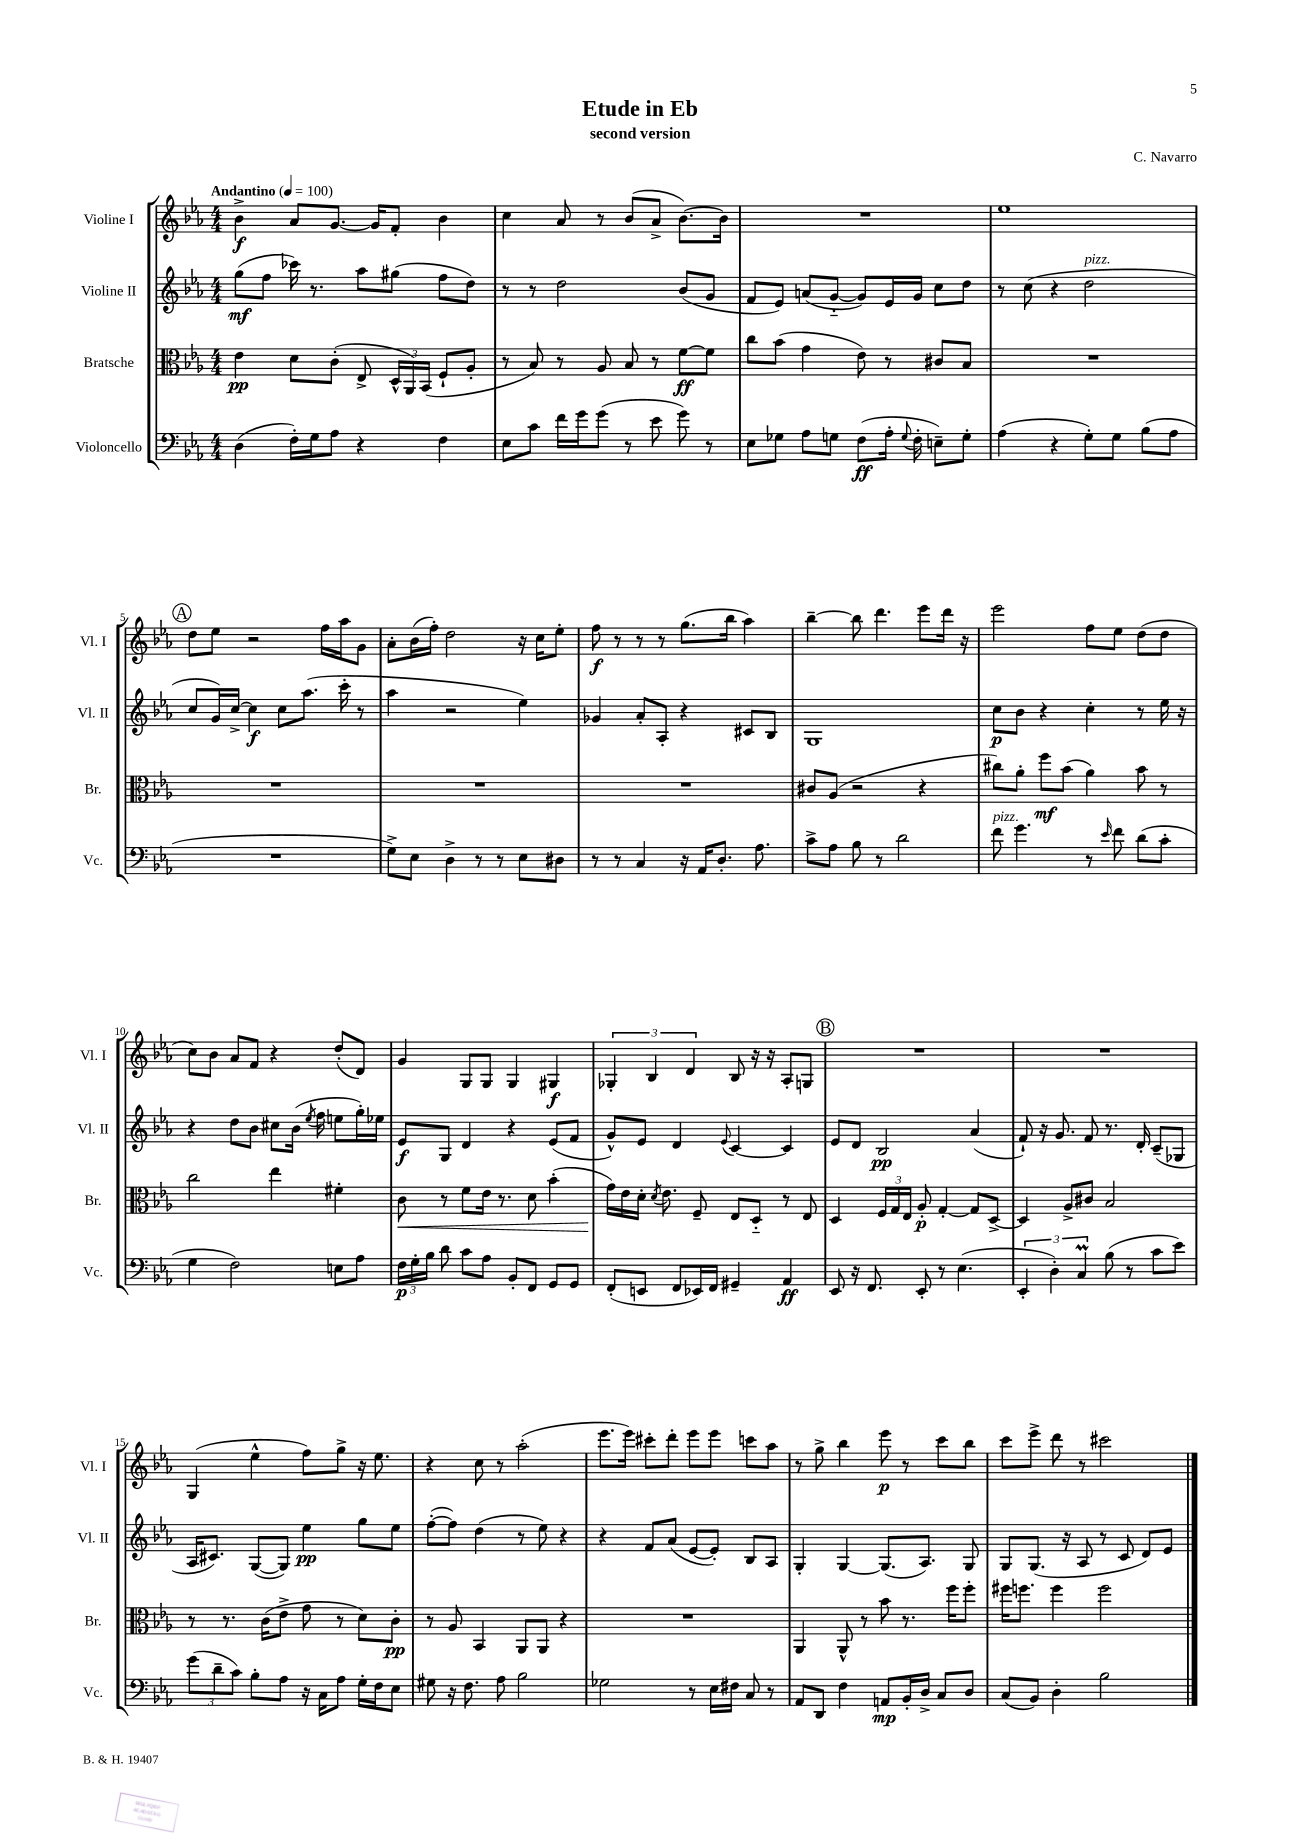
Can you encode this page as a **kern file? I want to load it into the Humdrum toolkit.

**kern	**kern	**kern	**kern
*staff4	*staff3	*staff2	*staff1
*clefF4	*clefC3	*clefG2	*clefG2
*k[b-e-a-]	*k[b-e-a-]	*k[b-e-a-]	*k[b-e-a-]
*M4/4	*M4/4	*M4/4	*M4/4
*MM100	*MM100	*MM100	*MM100
(4D\	4e-\	(8gg\L	4b-^\
.	.	8ff\J	.
16F'\LL)	8d\L	16ccc-\)	8a-/L
16G\J	.	8.r	.
8A-\J	(8c'\J	.	[8.g/J
4r	8E-^/	8aa-\L	.
.	.	.	16g/]LK
.	24D^^/LL	(8gg#\J	8f'/J
.	24AA-/)	.	.
.	(24BB-/JJ	.	.
4F\	8F`/L	8ff\L	4b-\
.	8A-'/J	8dd\J)	.
=	=	=	=
8E-\L	8r	8r	4cc\
8c\J	8B-/)	8r	.
16f\LL	8r	2dd\	8a-/
16g\J	.	.	.
(8g\J	8A-/	.	8r
8r	8B-/	.	(8b-/L
8e-\	8r	.	8a-^/J
8g\)	[8f\L	(8b-/L	[8.b-\L)
8r	8f\]J	8g/J	.
.	.	.	16b-\]Jk
=	=	=	=
8E-\L	8cc\L	8f/L	1r
8G-\J	(8b-\J	8e-/J)	.
8A-\L	4g\	(8a/L	.
8G\J	.	[8g'~/J	.
(8F\L	8e-\)	8g/]L)	.
16A-'\Jk	8r	16e-/L	.
8qqG/	.	.	.
16F'\	.	16g/JJ	.
8E~\L)	8c#/L	8cc\L	.
8G'\J	8B-/J	8dd\J	.
=	=	=	=
(4A-\	1r	8r	1ee-
.	.	(8cc\	.
4r	.	4r	.
8G'\L)	.	2dd\	.
8G\J	.	.	.
(8B-\L	.	.	.
8A-\J	.	.	.
=	=	=	=
1r	1r	8cc/L	8dd\L
.	.	16g/L)	8ee-\J
.	.	[16cc^/JJ	.
.	.	4cc\]	2r
.	.	8cc\L	.
.	.	(8.aa-\J	.
.	.	.	16ff\LL
.	.	16ccc'\	16aa-\J
.	.	8r	8g\J
=	=	=	=
8G^\L)	1r	4aa-\	8a-'\L
8E-\J	.	.	(16b-\L
.	.	.	16ff'\JJ)
4D^\	.	2r	2dd\
8r	.	.	.
8r	.	.	.
8E-\L	.	4ee-\)	16r
.	.	.	16cc\LK
8D#\J	.	.	8ee-'\J
=	=	=	=
8r	1r	4g-/	8ff\
8r	.	.	8r
4C/	.	8a-'/L	8r
.	.	8A-'/J	8r
16r	.	4r	(8.gg\L
16AA-/LK	.	.	.
8.D'/J	.	.	.
.	.	.	16bb-\Jk
.	.	8c#/L	4aa-\)
8.A-\	.	.	.
.	.	8B-/J	.
=	=	=	=
8c^\L	8c#/L	1G	[4bb-~\
8A-\J	(8A-/J	.	.
8B-\	2r	.	8bb-\]
8r	.	.	4.ddd\
2d\	.	.	.
.	4r	.	8eee-\L
.	.	.	16ddd\Jk
.	.	.	16r
=	=	=	=
8f\	8cc#\L)	8cc\L	2eee-\
4.g\	8a-'\J	8b-\J	.
.	8ff\L	4r	.
.	(8b-\J	.	.
8r	4a-\)	4cc'\	8ff\L
16qqe-/	.	.	.
8f\	.	.	8ee-\J
(8d\L	8b-\	8r	(8dd\L
8c'\J	8r	16ee-\	8dd\J
.	.	16r	.
=	=	=	=
4G\	2cc\	4r	8cc\L)
.	.	.	8b-\J
2F\)	.	8dd\L	8a-/L
.	.	8b-\J	8f/J
.	4ee-\	8cc#\L	4r
.	.	(16b-\Jk	.
.	.	8qee-/	.
.	.	16ff\	.
8E\L	4f#'\	8ee\L	(8dd'/L
8A-\J	.	16gg'\L)	8d/J)
.	.	16ee-\JJ	.
=	=	=	=
24F\LL	8c\	8e-/L	4g/
24G'\	.	.	.
24B-\JJ	.	.	.
8d\	8r	8G/J	.
8c\L	8f\L	4d/	8G/L
8A-\J	16e-\Jk	.	8G/J
.	8.r	.	.
8BB-'/L	.	4r	4G/
8FF/J	8d\	.	.
8GG/L	(4b-'\	(8e-/L	4G#/
8GG/J	.	8f/J	.
=	=	=	=
(8FF'/L	16g\LL)	8g^^/L)	6G-'/
.	16e-\	.	.
8EE/J	16d'\JJ	8e-/J	.
.	.	.	6B-/
.	8qd/	.	.
.	8.e-\	.	.
8FF/L	.	4d/	.
.	.	.	6d/
16EE-/L)	8F~/	.	.
16FF/JJ	.	.	.
.	.	8qqe-/	.
4GG#~/	8E-/L	[4c/	8B-/
.	8D'~/J	.	16r
.	.	.	16r
4AA-/	8r	4c/]	8A-'/L
.	8E-/	.	8G/J
=	=	=	=
8EE-/	4D/	8e-/L	1r
16r	.	8d/J	.
8.FF/	.	.	.
.	24F/LL	2B-/	.
.	24G/	.	.
.	24E-/JJ	.	.
8EE-'/	8A-'/	.	.
8r	[4G'/	.	.
(4.E-\	.	.	.
.	8G/]L	(4a-/	.
.	[8D^/J	.	.
=	=	=	=
6EE-'/	4D/]	8f`/)	1r
.	.	16r	.
6D'\)	.	.	.
.	.	8.g/	.
.	8A-^/L	.	.
6C/	.	.	.
.	8c#/J	8f/	.
(8B-\	2B-/	8.r	.
8r	.	.	.
.	.	16d'/	.
8c\L	.	(8c~/L	.
8e-\J)	.	8G-/J	.
=	=	=	=
(12g\L	8r	16A-/LK	(4G/
.	.	8.c#/J)	.
12d~\	.	.	.
.	8.r	.	.
12c\J)	.	.	.
8B-'\L	.	([8G/L	4ee-^^\
.	(16c\LK	.	.
8A-\J	8e-^\J	8G/]J)	.
16r	8g\	4ee-\	8ff\L)
16C\LK	.	.	.
8A-\J	8r	.	8gg^\J
16G'\LL	8d\L)	8gg\L	16r
16F\J	.	.	8.ee-\
8E-\J	8c'\J	8ee-\J	.
=	=	=	=
8G#\	8r	([8ff'\L	4r
16r	8A-/	8ff\]J)	.
8.F\	.	.	.
.	4BB-/	(4dd\	8cc\
8A-\	.	.	8r
2B-\	8AA-/L	8r	(2aa-'\
.	8AA-/J	8ee-\)	.
.	4r	4r	.
=	=	=	=
2G-\	1r	4r	8.eee-\L
.	.	.	16eee-\Jk)
.	.	8f/L	8ccc#'\L
.	.	(8a-/J	8ddd'\J
8r	.	[8e-/L	8eee-\L
16E-\LL	.	8e-'/]J)	8eee-\J
16F#\JJ	.	.	.
8C/	.	8B-/L	8ccc\L
8r	.	8A-/J	8aa-\J
=	=	=	=
8AA-/L	4AA-/	4G'/	8r
8DD/J	.	.	8gg^\
4F\	8AA-^^/	[4G/	4bb-\
.	8r	.	.
8AA/L	8b-\	(8.G/]L	8eee-\
16BB-'/L	8.r	.	8r
16D^/JJ	.	8.A-/J)	.
8C/L	.	.	8ccc\L
.	16ff\LK	.	.
8D/J	8ff'\J	8G/	8bb-\J
=	=	=	=
(8C/L	16ff#\LK	8G/L	8ccc\L
.	8.ff\J	.	.
8BB-/J)	.	(8.G/J	8eee-^\J
4D'\	4ff\	.	8ddd\
.	.	16r	.
.	.	8A-/	8r
2B-\	2ff\	8r	2ccc#\
.	.	8c/	.
.	.	8d/L)	.
.	.	8e-/J	.
==	==	==	==
*-	*-	*-	*-
